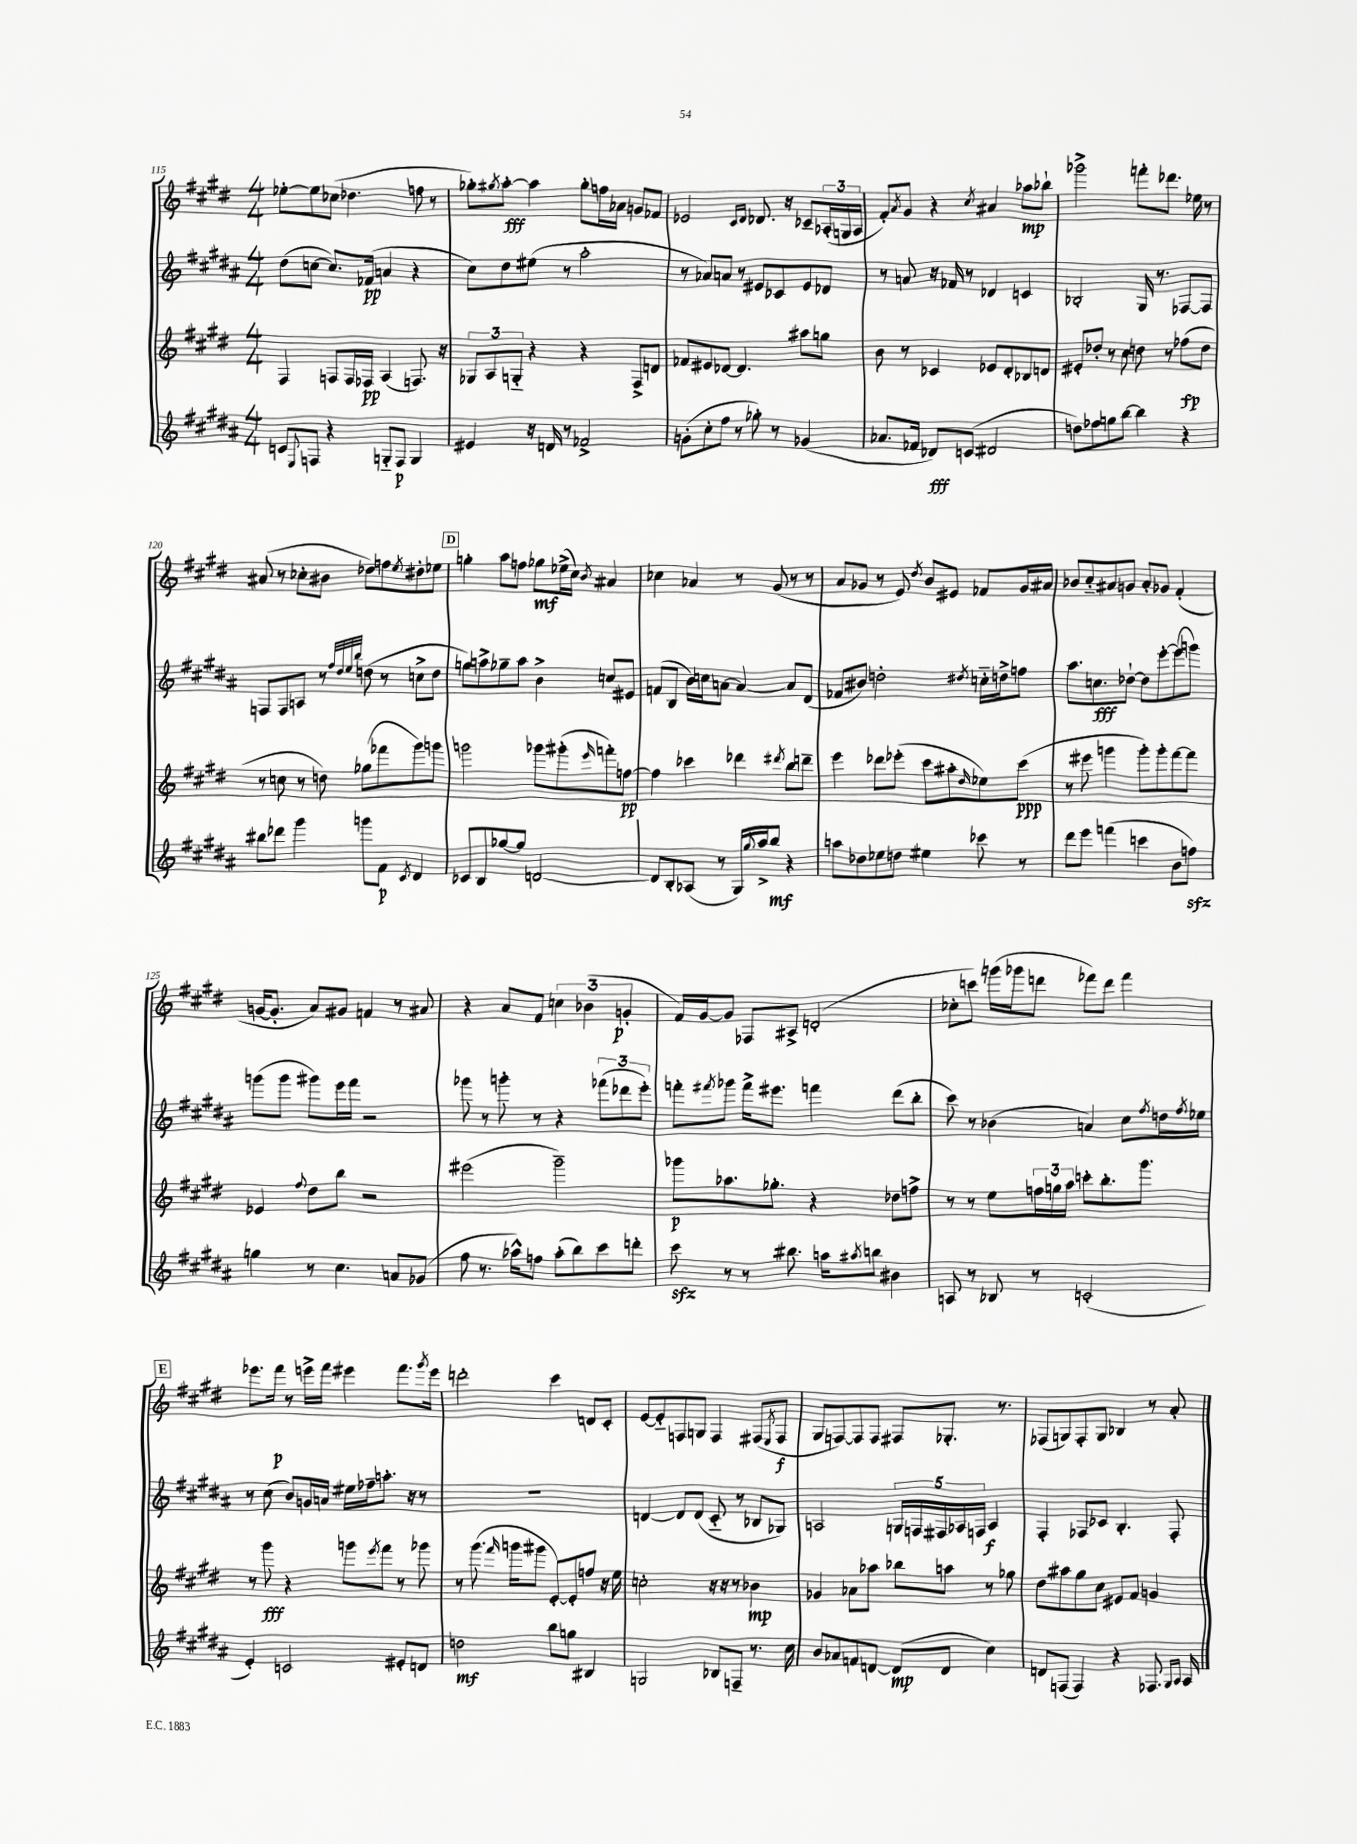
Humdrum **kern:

**kern	**kern	**kern	**kern
*staff4	*staff3	*staff2	*staff1
*clefG2	*clefG2	*clefG2	*clefG2
*k[f#c#g#d#a#]	*k[f#c#g#d#]	*k[f#c#g#d#a#]	*k[f#c#g#d#]
*M4/4	*M4/4	*M4/4	*M4/4
8c	4F#	(8dd#	[8ee-'
8qqE	.	.	.
8F	.	[8cc	8ee-]
4r	8F	8.cc])	(8cc-
.	16F	.	4.dd-
.	16F-	(16f-	.
8G'~	(4A	4a	.
8F	.	.	.
4G	8.F)	4r	8ff
.	.	.	8r
.	16r	.	.
=	=	=	=
4e#	12G-	8cc#)	8gg-')
.	12A	.	.
.	.	.	8qgg#
.	.	8dd#	[8aa'
.	12G'~	.	.
16r	4r	(8ee#	4aa]
16d	.	.	.
8r	.	8r	.
2f-^	4r	2aa#'	8gg#'
.	.	.	16ff
.	.	.	16a-
.	8F#^	.	8g
.	8d	.	8f-
=	=	=	=
(8g'	8f-	8r	2e-
8cc#'	8e#	8a-)	.
8ff#	[8d-	8a	.
8r	4.d-]	8r	.
.	.	.	16qqc#
.	.	.	16qqd#
8gg-')	.	8e#	8.d-
8r	.	8c-	.
.	.	.	16r
(4g-	8aa#	8e#	8c-~
.	8gg	8d-	(24A-'
.	.	.	24G
.	.	.	24A-
=	=	=	=
8.a-	8b	8r	8f#')
.	.	.	8qa
.	8r	8a	8g#
16f-	.	.	.
8d-)	4c-	16r	4r
.	.	16f-	.
(8c	.	8r	.
.	.	.	8qcc#
2d#	8e-	4d-	4a#
.	8d#'	.	.
.	8B-	4c	8aa-
.	8d	.	8bb-`
=	=	=	=
8dd)	8e#'	2B-'	2ggg-^
8ff-	8dd-'	.	.
8gg	8r	.	.
[8bb	8cc#	.	.
4bb]	8dd	16G#	8fff'
.	.	8.r	.
.	8r	.	8.ddd-
4r	(8ff-	[8F-	.
.	.	.	16ee-
.	8dd	8F-]	8r
=	=	=	=
8bb#	8r	8F	(8a#
8ddd-	8cc	8F	8r
4ggg#	8r	8A	8cc-'
.	8dd)	8r	8b#
.	.	32qqff#	.
.	.	32qqdd#	.
.	.	32qqee	.
.	.	32qqbb	.
8ggg	(8gg-	(8dd	8dd-)
8f#	8fff-	8r	8ff
8qc#	.	.	8qee
4d#	8ggg#)	8cc^	8dd#'
.	8ggg	8dd	8ee-
=	=	=	=
8c-	2ggg	8gg)	4gg'
8B	.	8aa^	.
[8gg-	.	8gg-~	8aa
8gg-]	.	8aa	8ff
[2d	8ggg-	4b^	8gg-
.	(8ggg#'	.	(16ee-^
.	.	.	16cc#)
.	16qqeee	.	8qb
.	8fff')	8cc	4a#
.	[8ff	8e#	.
=	=	=	=
8d]	4ff]	(8f	4cc-
8B'	.	8B	.
(8A-	4ccc-	16b)	4a-
.	.	16cc	.
8r	.	[8a	.
16G#)	4ddd-	4a_	8r
8qqgg#	.	.	.
16aa#^	.	.	.
8bb	.	.	(8g#
.	8qddd#	.	.
4r	8bb	8a]	8r
.	8ddd~	(8d#	8r
=	=	=	=
8aa	4eee	8f-	8a
8dd-	.	8b#)	8g-
8ee-	8ddd-	2dd'	8r
8dd	(8eee-'	.	8e)
.	.	.	8qdd#
4ee#	8ccc#	.	8b
.	8aa#'	.	8e#
.	16qqdd#	8qdd#	.
8ccc-	8ee-)	16cc'~	8f-
.	.	16dd^	.
8r	(8ccc#	8ff	16g-
.	.	.	16a#
=	=	=	=
8ddd#	8r	8.aa#	8b-
8eee	8eee#	.	8cc#'~
.	.	8.cc	.
(4fff	4ggg	.	8a#
.	.	[8dd-`	8g
4ccc	8ggg')	8dd-]	8a#'
.	8ggg'	[8eee'	8g-
8b	[8fff#	(8eee]	(4f#'
8ff)	8fff#]	8ggg)	.
=	=	=	=
4gg	4e-	(8ggg	[16g
.	.	.	8.g']
.	.	8ggg	.
.	8qqff#	.	.
8r	8dd#	8ggg#)	8a)
4.cc#	8bb	16eee	8g#
.	.	16fff#	.
.	2r	2r	4f
8a	.	.	8r
(8g-	.	.	8a#
=	=	=	=
8ff#	(2eee#	8ggg-	4r
8.r	.	8r	.
.	.	8ggg'	8a
16aa-^^)	.	.	.
8ff	.	8r	8f#
(8aa-'	2ggg#~)	4r	6cc
8bb)	.	.	.
.	.	.	(6b-
8ccc#	.	(12fff-	.
.	.	12ddd-	6g'
8ddd'	.	.	.
.	.	12eee')	.
=	=	=	=
8ccc#	8ggg-	8fff'	16f#)
.	.	.	[16g#
.	.	8qfff#	.
8r	8.aa-	8ggg-	8g#]
8r	.	16fff#^	8F-
.	8.gg-'	8.eee#	.
8.bb#	.	.	8A#^
.	4r	4fff	(2d'
16aa	.	.	.
8qaa#	.	.	.
8bb	.	.	.
4b#	8dd-	(8ddd#	.
.	8ff^	8bb'	.
=	=	=	=
8A	8r	8ccc#)	8cc-'
8r	8r	8r	8ccc)
8B-	8ee	(4b-	(16ggg
.	.	.	16ggg-
8r	24ff	.	8ddd
.	24gg	.	.
.	24aa	.	.
(2c'	8ccc'	4a)	8fff-)
.	8.bb'	.	8ddd
.	.	8cc#	4fff-
.	8.ggg#	.	.
.	.	8qff#	.
.	.	16dd	.
.	.	8qff#	.
.	.	16ee-	.
=	=	=	=
4e')	8r	8r	8.eee-
.	8ggg#	(8cc#	.
.	.	.	16fff#
2c	4r	8b)	8r
.	.	16g	16eee^
.	.	16a	16fff#
.	8ggg	16ee#	4eee#
.	.	16ff-~	.
.	8qeee	.	.
.	8fff#	8.aa'	.
8e#'	8r	.	8.fff#
.	.	16r	.
8d	8ggg-	8r	.
.	.	.	8qggg#
.	.	.	16eee#
=	=	=	=
2dd	8r	1r	2ddd'
.	(8.ggg#	.	.
.	16qqfff#	.	.
.	16ggg	.	.
.	8ggg#	.	.
8bb	[8e')	.	4ccc#
8gg	8e']	.	.
4B#	8ff	.	8d
.	16r	.	8c#'
.	16ee	.	.
=	=	=	=
2G	2cc'	[4d	[8e
.	.	.	8e'~]
.	.	8d]	8F
.	.	(8d	8G
8B-	16r	8c#'~	4F
.	16r	.	.
8F~	8r	8r	.
8.r	4b-	8B-	(8F#
.	.	.	8qE
.	.	8G-)	8F#
16cc#	.	.	.
=	=	=	=
8b	4g-	2A	8G#
8a-	.	.	[8F)
8f	8a-	.	8F]
[8d	8aa-	.	8F
(8d]	8bb-	20G	8F#
.	.	20F	.
.	.	20F#	.
8d	8aa	.	8.G-'
.	.	20A-	.
.	.	20F	.
4cc#)	8r	4A-	.
.	.	.	8.r
.	8gg-	.	.
=	=	=	=
8d	8dd#	4F#'	(8F-
(8F	8aa#	.	8G)
4F)	8gg#	8F-	8F-'
.	8cc#	8c-	8G
4r	8e#	4.B'	4B-
.	8f#	.	.
8.F-	4g	.	8r
.	.	8F-'	8a'
16qqG#	.	.	.
16qqA#	.	.	.
16A#	.	.	.
==	==	==	==
*-	*-	*-	*-
